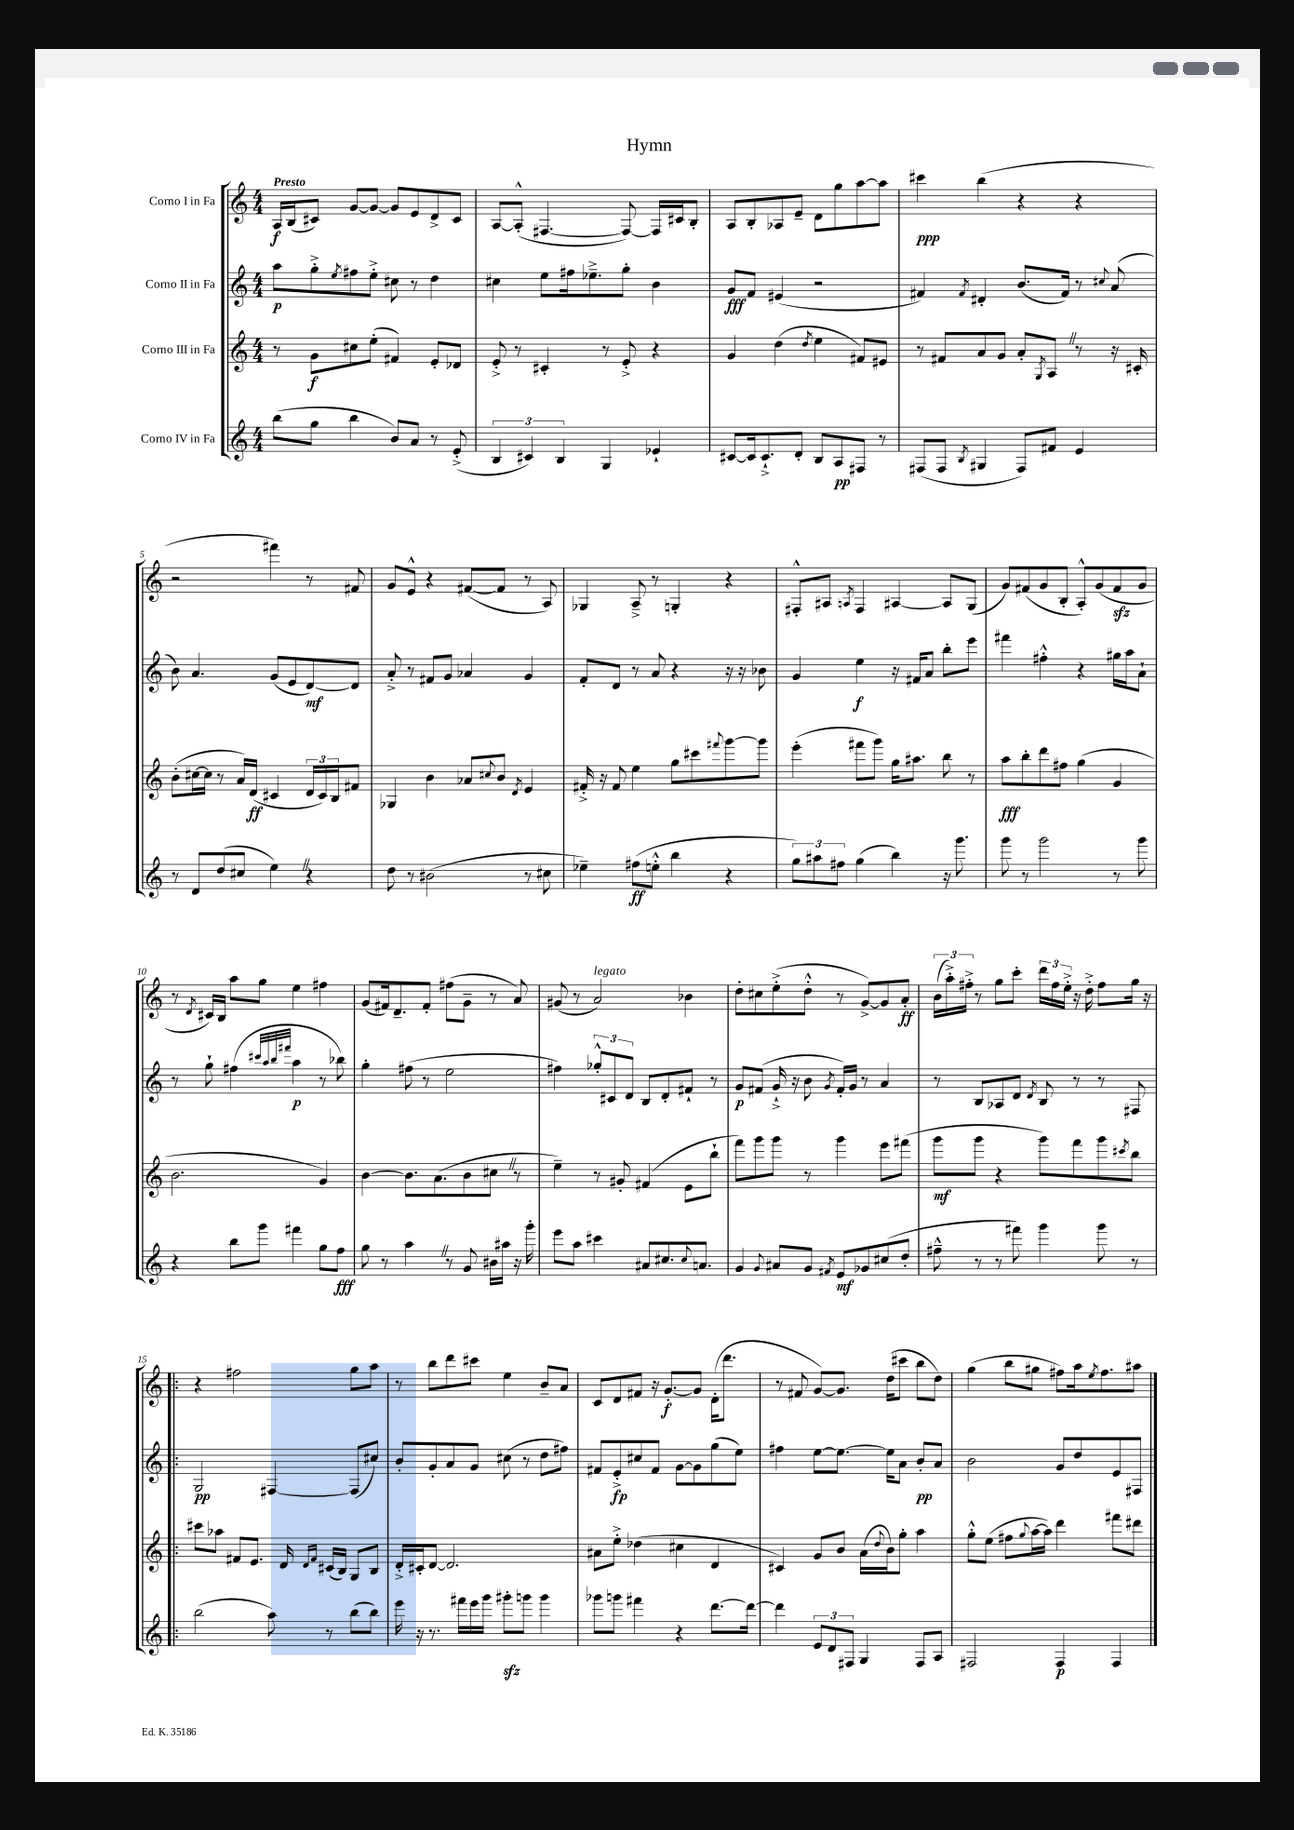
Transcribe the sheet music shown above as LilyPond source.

\header { title = "Hymn" }
<<
\new StaffGroup <<
\new Staff = "s0" \with { instrumentName = "Corno I in Fa" } {
    \clef treble \key c \major \numericTimeSignature \time 4/4 \tempo "Presto"
    a16\f b16( cis'8) g'8~ g'8~ g'8 e'8 d'8-> cis'8 |
    a8~ a8-.-^( fis4.~ fis8~) fis16 cis'16 b8-. |
    a8 b8-. aes8 e'8-- d'8 g''8 a''8~ a''8 |
    cis'''4\ppp b''4( r4 r4 |
    r2 fis'''4) r8 fis'8 |
    g'8 e'8-^ r4 fis'8~( fis'8 r8 a8) |
    ges4 a8---> r8 g4-. r4 |
    fis8-.-^ ais8 \acciaccatura { a8 } fis4 ais4~ ais8 g8( |
    g'8) fis'8( g'8 b8-. a8-.-^) g'8( fis'8\sfz g'8 |
    r8 \acciaccatura { d'8 } cis'16) b16 a''8 g''8 e''4 fis''4 |
    g'8( fis'16) d'8.-- fis'8-. fis''8( g'8-- r8 a'8) |
    gis'8( r8 a'2^\markup { \italic "legato" }) bes'4 |
    d''8-. cis''8 e''8-.->( d''8-.-^ r8 g'8~->) g'8 a'8-.\ff |
    \tuplet 3/2 { b'16( a''16-.->) fis''16-.-> } r8 g''8 c'''8-. \tuplet 3/2 { d'''16 fis''16 e''16-.-> } r16 d''16-.-> fis''8 g''16 r16 |
    \bar ".|:" r4 fis''2 g''8 a''8 |
    r8 b''8 d'''8 cis'''8 e''4 b'8-- a'8 |
    c'8 d'8 fis'8 r16 g'8.~-.\f g'8 d'16-.( d'''8. |
    r8 fis'8 g'8~) g'8. d''16( cis'''8 b''8 d''8) |
    g''4( b''8 gis''8 fis''8) a''16 \acciaccatura { e''8 } fis''8. ais''8 \bar "|." |
}
\new Staff = "s1" \with { instrumentName = "Corno II in Fa" } {
    \clef treble \key c \major \numericTimeSignature \time 4/4
    a''8\p g''8-.-> \acciaccatura { e''8 } fis''8 e''8-.-> cis''8 r8 d''4 |
    cis''4 e''8 fis''16 ees''8.---> g''8-. b'4 |
    g'8\fff f'8 eis'4( r2 |
    fis'4) \acciaccatura { fis'8 } dis'4-. b'8.( fis'16) r8 \appoggiatura { cis''8 } a'8( |
    b'8) a'4. g'8( e'8 d'8~\mf) d'8 |
    a'8-.-> r8 fis'8 g'8 aes'4 g'4 |
    f'8-. d'8 r8 a'8 r4 r16 r16 bes'8 |
    g'4 e''4\f r16 fis'16 a'8 b''8-. e'''8 |
    fis'''4 fis''4-.-^ r4 gis''16 a''16 a'8-! |
    r8 g''8-! fis''4( \grace { cis'''32 a''32 b''32 fis'''32 } a''4\p r8 bes''8) |
    g''4-. fis''8( r8 e''2 |
    fis''4) \tuplet 3/2 { ges''8-.-^ cis'8 d'8 } b8 d'8-. fis'8-! r8 |
    g'8\p fis'8( g'16-!-> r16 b'8 \acciaccatura { g'8 } fis'16-.) g'16 r8 a'4 |
    r8 b8 aes8 d'8 \acciaccatura { d'8 } b8 r8 r8 fis8 |
    \bar ".|:" g2\pp fis4~ fis8( cis''8) |
    b'8-. g'8-. a'8 g'8 cis''8( r8 d''8 fis''8) |
    fis'8 e'8-.->\fp cis''8 fis'8 g'8~ g'8 g''8( e''8) |
    fis''4 e''8~ e''8.~ e''16 a'8 b'8-.\pp a'8 |
    b'2 g'8 d''8 e'8 fis8 \bar "|." |
}
\new Staff = "s2" \with { instrumentName = "Corno III in Fa" } {
    \clef treble \key c \major \numericTimeSignature \time 4/4
    r8 g'8\f cis''8 e''8-.( fis'4) e'8-. des'8 |
    e'8-.-> r8 cis'4-. r8 e'8-.-> r4 |
    g'4 d''4( \acciaccatura { d''8 } e''4 fis'8) eis'8 |
    r8 fis'8 a'8 g'8 a'8-. \acciaccatura { g8 } a8 \once \override BreathingSign.text = \markup { \musicglyph "scripts.caesura.straight" } \breathe r8 r16 cis'16-. |
    b'8-.( cis''16~ cis''16 r8 a'16) d'16\ff( cis'4 \tuplet 3/2 { d'16 cis'16) b16 } fis'8 |
    ges4 b'4 aes'8 \appoggiatura { cis''8 } b'8 \acciaccatura { d'8 } e'4 |
    fis'16-.-> r16 fis'8 e''4 g''8 cis'''8 \appoggiatura { fis'''8 } g'''8~ g'''8 |
    e'''4-.( fis'''8 g'''8) g''16 ais''8. b''8 r8 |
    a''8\fff b''8-. d'''8 fis''8 g''4( g'4 |
    b'2. g'4) |
    b'4~ b'8. a'8.( b'8 cis''8 \once \override BreathingSign.text = \markup { \musicglyph "scripts.caesura.straight" } \breathe r8 |
    e''4--) r8 gis'8-. fis'4( e'8 b''8-! |
    f'''8) g'''8 g'''8 r8 g'''4 e'''8 fis'''8( |
    g'''8\mf g'''8 r4 g'''8) f'''8 g'''8 \acciaccatura { cis'''8 } b''8 |
    \bar ".|:" cis'''8 aes''8 fis'8 e'8. d'16 \grace { d'16 fis'16 } cis'16( b16) g8 b8 |
    d'16-.-> cis'16-. d'8~ d'2. |
    ais'8 e''8-.-> des''4( cis''4 d'4 |
    cis'4) g'8 b'8 a'16( \appoggiatura { d''8 } b'16) g''8-. a''4 |
    g''8-.-^ e''8( fis''8 \appoggiatura { g''8 } a''16~ a''16) d'''4 fis'''8 dis'''8 \bar "|." |
}
\new Staff = "s3" \with { instrumentName = "Corno IV in Fa" } {
    \clef treble \key c \major \numericTimeSignature \time 4/4
    b''8( g''8 b''4 b'8) a'8 r8 e'8-.->( |
    \tuplet 3/2 { b4 cis'4) b4 } g4 ees'4-! |
    cis'8~ cis'16 cis'8.-!-> d'8-. b8 a8\pp fis8 r8 |
    fis8( fis8 \acciaccatura { b8 } gis4 fis8) fis'8 e'4 |
    r8 d'8 d''8( cis''8 e''4) \once \override BreathingSign.text = \markup { \musicglyph "scripts.caesura.straight" } \breathe r4 |
    d''8 r8 bis'2( r8 cis''8 |
    ees''4--) fis''8\ff( e''8-.-^ b''4 r4 |
    \tuplet 3/2 { g''8) ais''8 fis''8 } g''4( b''4) r16 g'''8. |
    g'''8 r8 g'''2 r8 g'''8 |
    r4 b''8 g'''8 fis'''4 g''8 f''8\fff |
    g''8 r8 a''4 \once \override BreathingSign.text = \markup { \musicglyph "scripts.caesura.straight" } \breathe r8 g'8 bis'16 ais''16 r16 g'''16-. |
    e'''8 a''8 cis'''4 ais'8 cis''8. \appoggiatura { cis''8 } a'8. |
    g'4 \appoggiatura { g'8 } ais'8 g'8 \acciaccatura { fis'8 } e'8\mf ges'8 cis''8( d''8-. |
    fis''8---^ r8 r8 fis'''8) g'''4 g'''8 r8 |
    \bar ".|:" b''2( a''8) r8 b''8( b''8) |
    e'''16 r16 r8. fis'''16 e'''16 g'''16 gis'''8-.\sfz g'''8 g'''4 |
    ges'''8 g'''8 fis'''4 r4 d'''8.~ d'''16~ |
    d'''4 \tuplet 3/2 { e'8 d'8 fis8 } g4 fis8 a8 |
    fis2 fis4\p fis4 \bar "|." |
}
>>
>>
